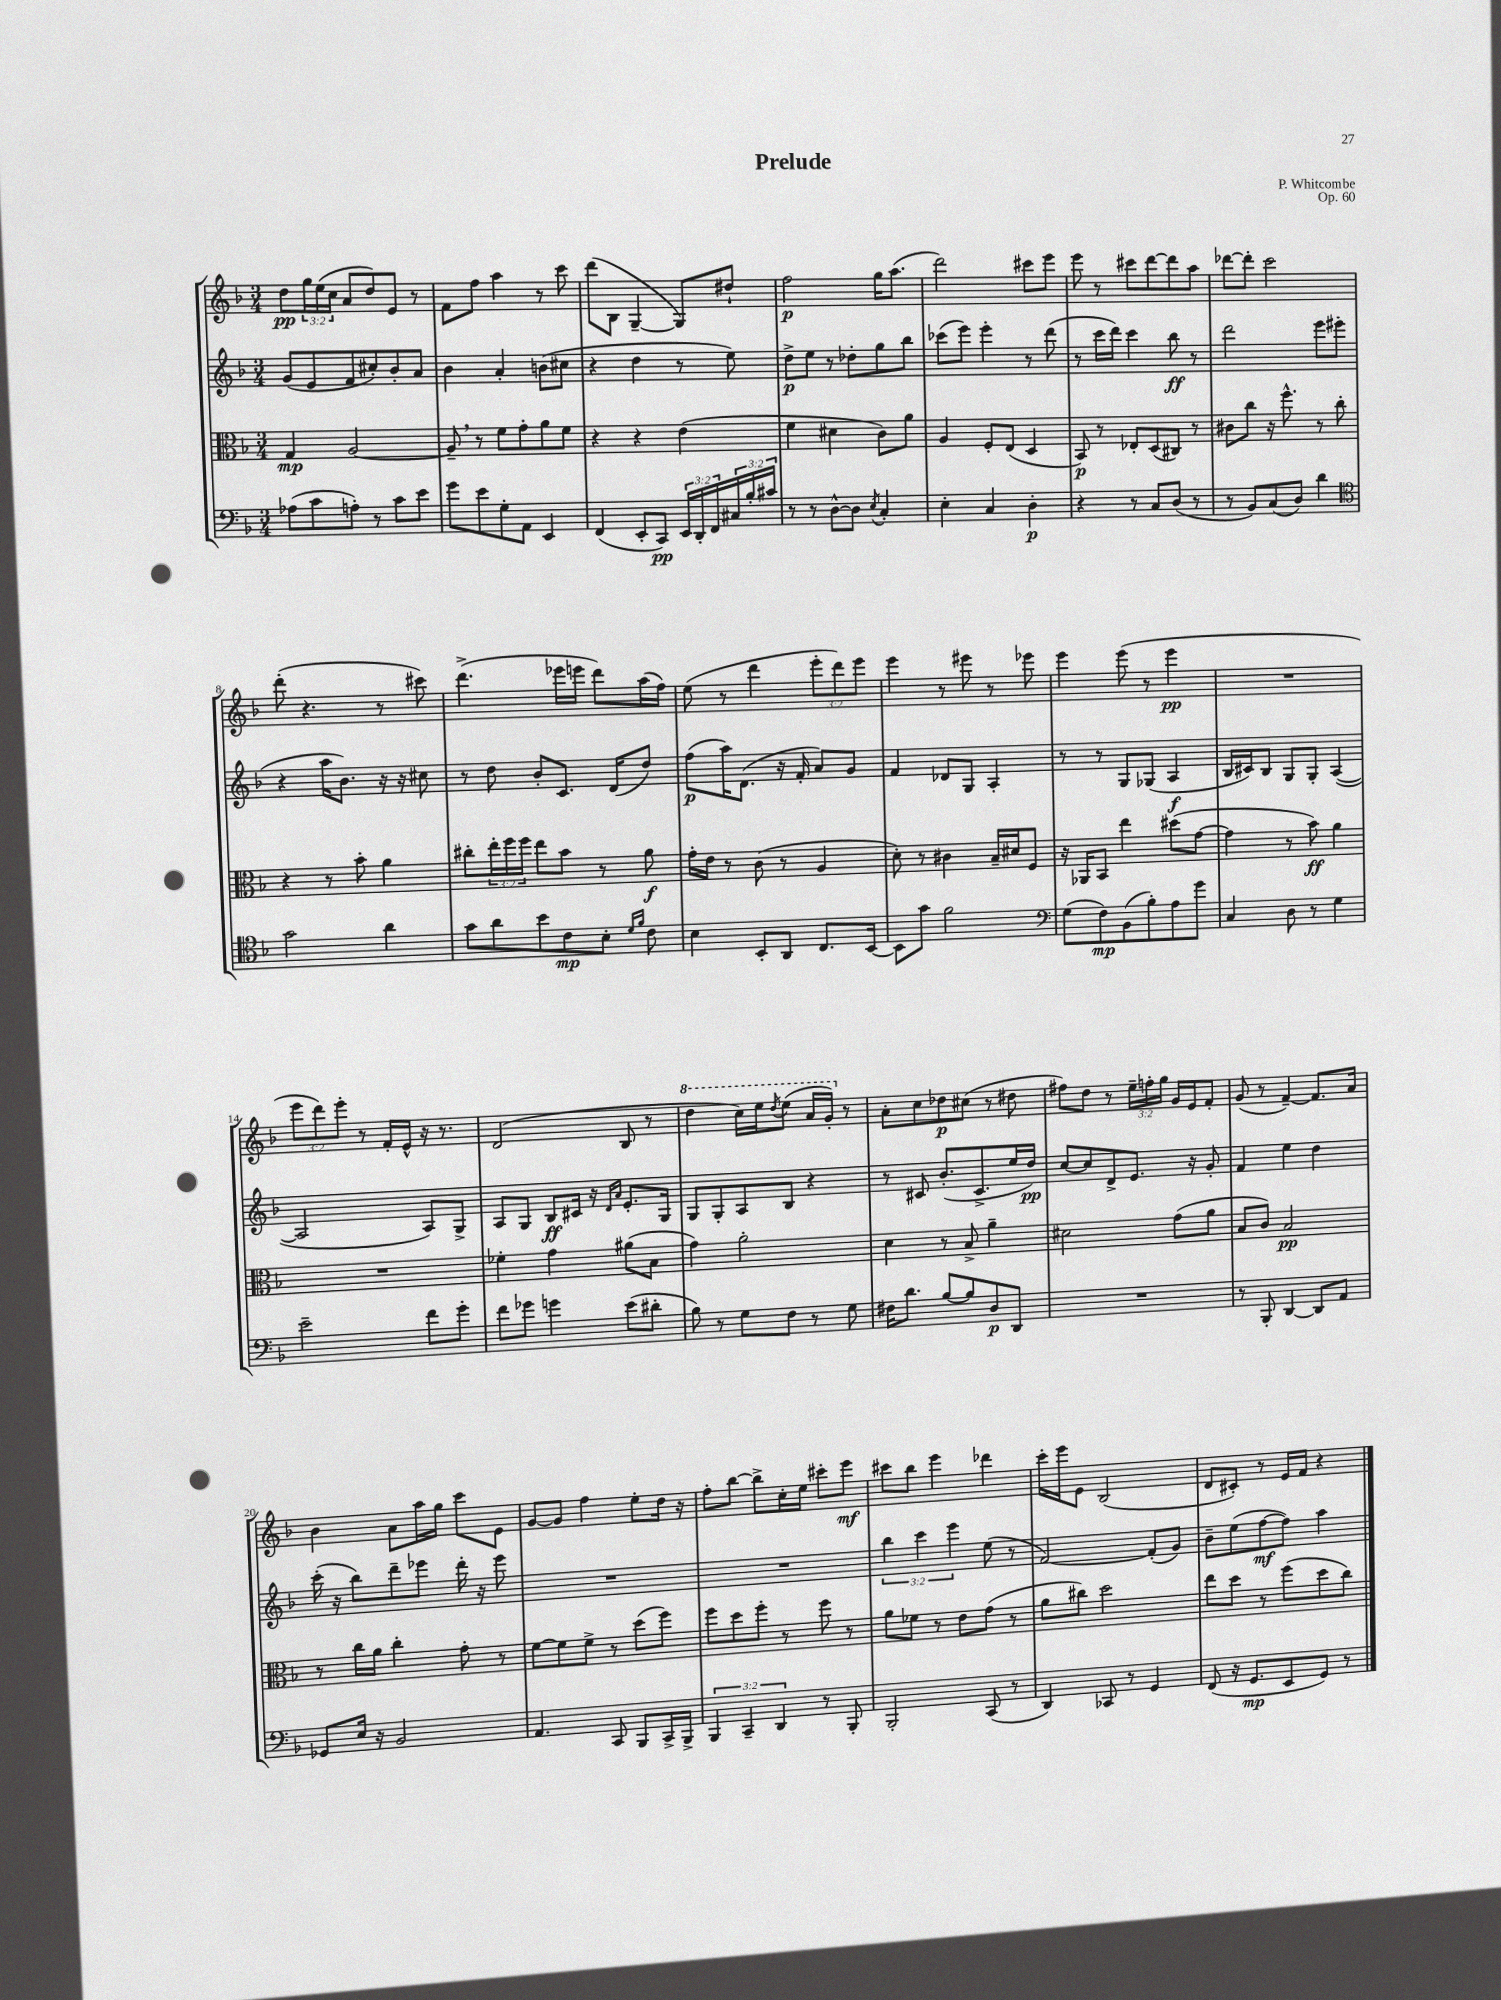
\header { title = "Prelude" composer = "P. Whitcombe" opus = "Op. 60" }
<<
\new StaffGroup <<
\new Staff = "s0" {
    \clef treble \key f \major \numericTimeSignature \time 3/4 \override Staff.TupletNumber.text = #tuplet-number::calc-fraction-text
    d''8\pp \tuplet 3/2 { g''16 e''16( c''16 } a'8 d''8) e'8 r8 |
    f'8 f''8 a''4 r8 c'''8 |
    d'''8( bes8 g4~-- g8) dis''8-! |
    f''2\p g''16 a''8.( |
    d'''2) cis'''8 e'''8 |
    e'''8 r8 cis'''8 d'''8~ d'''8 a''8 |
    des'''8~ des'''8-. c'''2 |
    d'''8-.( r4. r8 cis'''8) |
    d'''4.->( ees'''16 e'''16 d'''8) a''16( f''16) |
    e''8( r8 d'''4 \tuplet 3/2 { e'''8-. d'''8) e'''8 } |
    e'''4 r8 eis'''8 r8 ees'''8 |
    e'''4 e'''8( r8 e'''4\pp |
    R2. |
    \tuplet 3/2 { e'''8 d'''8) e'''8-. } r8 f'16-. e'16-^ r16 r8. |
    d'2( bes8 r8 |
    \ottava #1 d'''4 c'''16) e'''16 \acciaccatura { d'''8 } e'''8( a''16 g''16-.) \ottava #0 r8 |
    a'8-. c''8 des''8\p cis''8( r8 dis''8 |
    fis''8) d''8 r8 \tuplet 3/2 { e''16-- f''16-. g''16 } g'16 e'16 f'8-. |
    g'8( r8 f'4~--) f'8. a'16 |
    bes'4 a'8 a''16 g''16 c'''8 e'8 |
    g'8~ g'8 f''4 e''8-. d''16 r16 |
    f''8-. bes''8~ bes''8-> c''16-. e''16 cis'''8-. e'''8\mf |
    cis'''8 bes''8 e'''4 des'''4 |
    c'''16-. e'''16 e'8 bes2( |
    d'8 cis'8-.) r8 e'16 f'16 r4 \bar "|." |
}
\new Staff = "s1" {
    \clef treble \key f \major \numericTimeSignature \time 3/4 \override Staff.TupletNumber.text = #tuplet-number::calc-fraction-text
    g'8( e'8 f'8 cis''8-.) bes'8-. a'8 |
    bes'4 a'4-. b'8( cis''8 |
    r4 d''4 r8 e''8) |
    d''8->\p e''8 r8 des''8-. g''8 bes''8 |
    ces'''8( e'''8) e'''4-. r8 d'''8( |
    r8 c'''16 d'''16) c'''4 bes''8\ff r8 |
    d'''2 e'''8 eis'''8( |
    r4 a''16 bes'8.) r16 r16 cis''8 |
    r8 d''8 bes'8-. c'8. d'16( d''8) |
    f''8\p( a''16) d'8.( r16 f'16-. a'8) g'8 |
    f'4 des'8 g8 a4-. |
    r8 r8 g8 ges8( a4\f |
    bes16 cis'16) bes8 g8 g8-. a4~( |
    a2 a8) g8-> |
    a8 g8 bes8\ff cis'16 r16 \grace { d'16 a'16 } e'8.-. g16 |
    g8 g8-. a8 bes8 r4 |
    r8 cis'8 bes'8.-.( cis'8.-> e''16 d''16\pp) |
    c''8~ c''8 d'8-> e'8. r16 g'8-. |
    f'4 e''4 d''4 |
    c'''16-.( r16 bes''8) d'''8-- ees'''8 d'''16-. r16 ees'''8 |
    R2. |
    R2. |
    \tuplet 3/2 { bes''4 c'''4 e'''4 } e''8( r8 |
    f'2~) f'8-.( g'8) |
    bes'8-- e''8( f''8~\mf f''8) a''4 \bar "|." |
}
\new Staff = "s2" {
    \clef alto \key f \major \numericTimeSignature \time 3/4 \override Staff.TupletNumber.text = #tuplet-number::calc-fraction-text
    g4\mp a2~ |
    a8-- \breathe r8 f'8 g'8-. a'8 f'8 |
    r4 r4 e'4( |
    f'4 dis'4 c'8) a'8 |
    a4 f8-. e8( d4 |
    bes,8\p) r8 ees8-. d8( cis8) r8 |
    cis'8 c''8 r16 f''8.-^ r8 c''8-. |
    r4 r8 bes'8-. a'4 |
    cis''8-. \tuplet 3/2 { e''16-. f''16 f''16 } e''8 bes'8 r8 a'8\f |
    g'16-. e'16 r8 c'8( r8 a4 |
    d'8-.) r8 cis'4 bes16-- dis'16 f8 |
    r16 aes,16 bes,8 e''4 dis''8( g'8~ |
    g'4 r8 bes'8\ff) a'4 |
    R2. |
    fes'4-. g'4 ais'8( bes8 |
    g'4) a'2-. |
    d'4 r8 bes8-> a'4-- |
    dis'2 g'8( a'8 |
    bes8 c'8) bes2\pp |
    r8 c''16 a'16 c''4-. g'8-. r8 |
    f'8~ f'8 f'8-> r8 d''8( f''8) |
    f''8 d''8 f''8-. r8 f''8 r8 |
    a'8 fes'8 r8 e'8 g'8( r8 |
    a'8 cis''8) d''2 |
    e''8 d''8 r8 f''8( d''8 c''8) \bar "|." |
}
\new Staff = "s3" {
    \clef bass \key f \major \numericTimeSignature \time 3/4 \override Staff.TupletNumber.text = #tuplet-number::calc-fraction-text
    aes8( c'8 a8-.) r8 c'8 e'8 |
    g'8 e'8 g8-. a,8 e,4 |
    f,4( e,8-. c,8\pp) \tuplet 3/2 { e,16 d,16-. f,16 } \tuplet 3/2 { cis16 bes16-. cis'16 } |
    r8 r8 d8~-^ d8 \acciaccatura { e8 } c4-. |
    e4-. c4 d4-.\p |
    r4 r8 c8 d8( r8 |
    r8 bes,8) c8( d8) d'4 |
    \clef tenor g'2 a'4 |
    g'8 a'8 bes'8 c'8\mp bes8-. \grace { d'16 f'16 } c'8 |
    bes4 bes,8-. a,8 c8. bes,16~ |
    bes,8 g'8 f'2 |
    \clef bass g8( f8\mp) bes,8( bes8-.) a8 g'8 |
    c4 d8 r8 g4 |
    e'2-- f'8 g'8-. |
    f'8 ges'8 g'4 e'8( dis'8-. |
    bes8) r8 g8 f8 r8 g8 |
    fis16 d'8. bes8~ bes8 d8\p d,8 |
    R2. |
    r8 bes,,8-. d,4~ d,8 a,8 |
    ges,8 e16 r16 bes,2 |
    a,4. c,8 bes,,8 c,16-> bes,,16-> |
    \tuplet 3/2 { bes,,4 c,4-- d,4 } r8 bes,,8-. |
    bes,,2-. c,8( r8 |
    d,4) ces,8 r8 g,4 |
    f,8( r16 g,8.\mp e,8 g,8) r8 \bar "|." |
}
>>
>>
